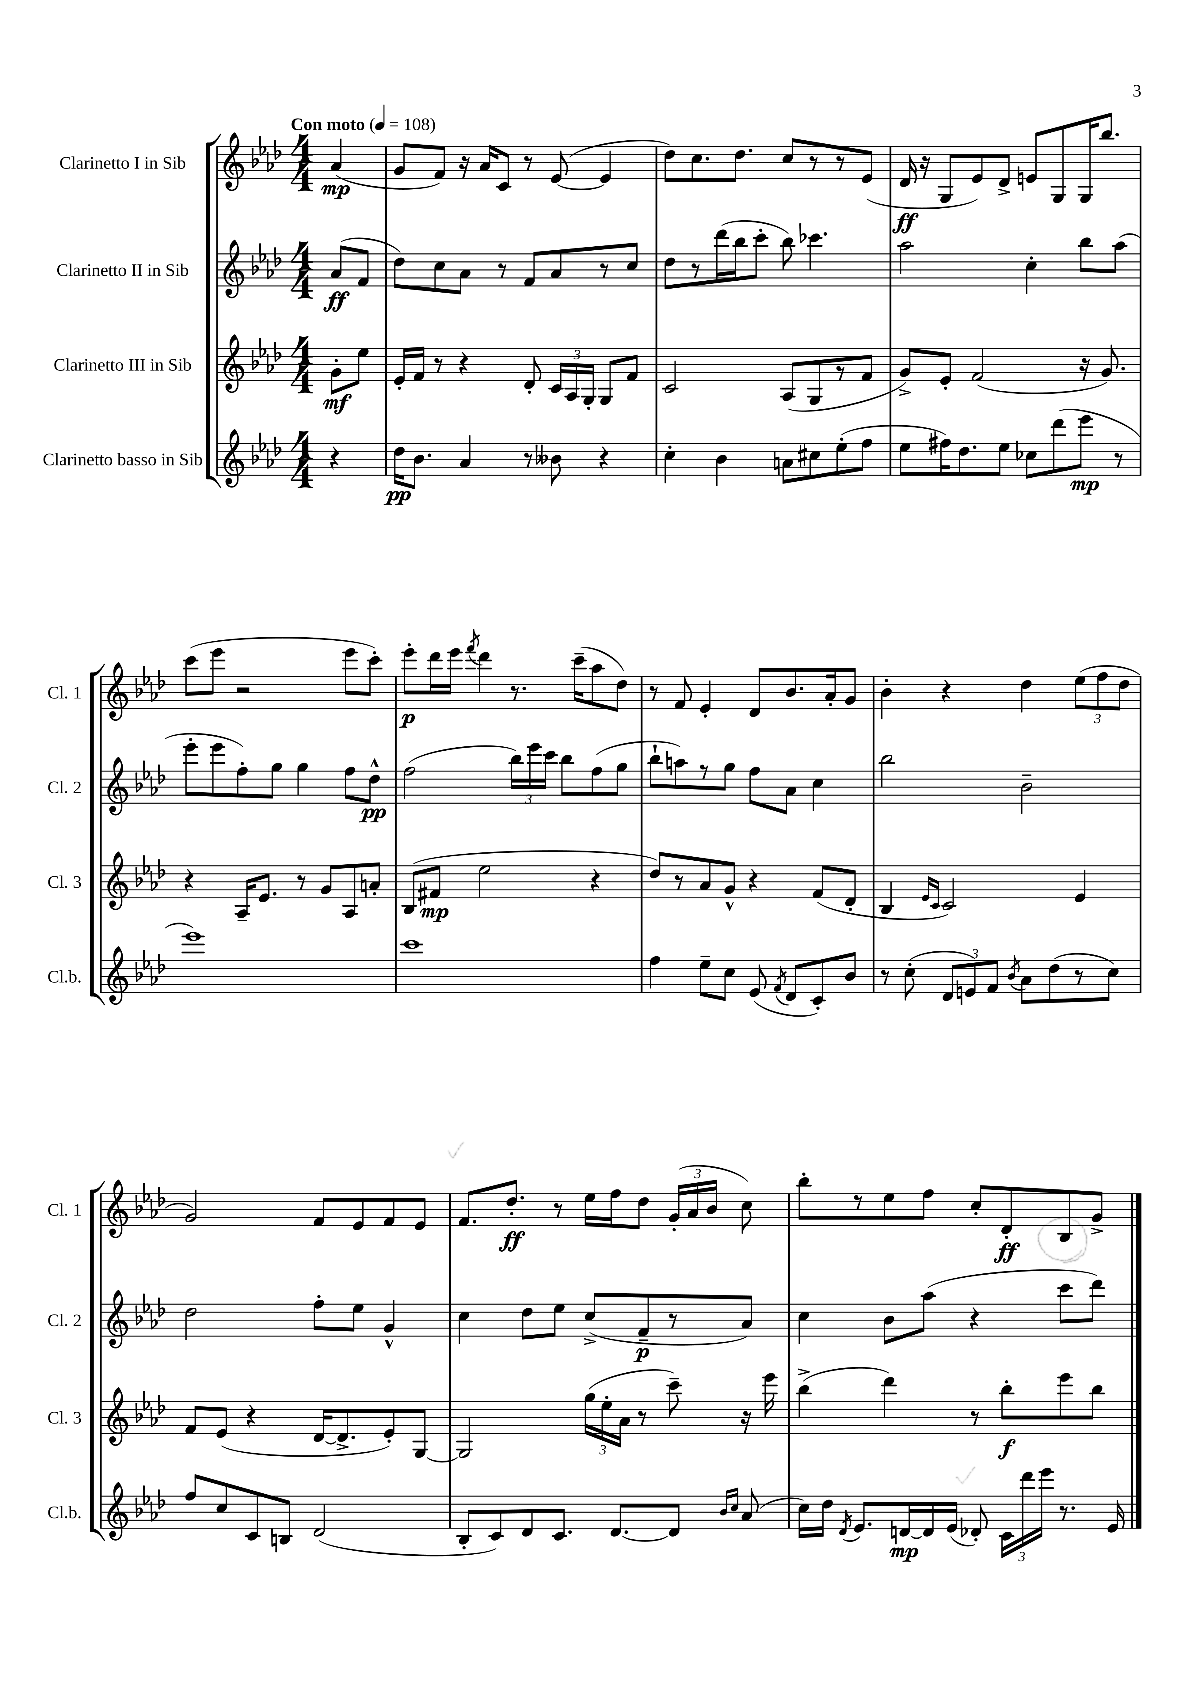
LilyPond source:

<<
\new StaffGroup <<
\new Staff = "s0" \with { instrumentName = "Clarinetto I in Sib" shortInstrumentName = "Cl. 1" } {
    \clef treble \key aes \major \numericTimeSignature \time 4/4 \partial 4 \tempo "Con moto" 4 = 108
    \autoBeamOff aes'4\mp( |
    g'8[ f'8]) r16 aes'16[ c'8] r8 ees'8~( ees'4 |
    des''8[) c''8. des''8.] c''8[ r8 r8 ees'8]( |
    des'16\ff r16 g8[ ees'8) des'8]-> e'8[ g8 g16 bes''8.] |
    c'''8[( ees'''8] r2 ees'''8[ c'''8]-.) |
    ees'''8[-.\p des'''16 ees'''16] \acciaccatura { f'''8 } des'''4 r8. c'''16[--( aes''8 des''8]) |
    r8 f'8 ees'4-. des'8[ bes'8. aes'16-. g'8] |
    bes'4-. r4 des''4 \tuplet 3/2 { ees''8[( f''8 des''8] } |
    g'2) f'8[ ees'8 f'8 ees'8] |
    f'8.[ des''8.]-.\ff r8 ees''16[ f''16 des''8] \tuplet 3/2 { g'16[-.( aes'16 bes'16] } c''8) |
    bes''8[-. r8 ees''8 f''8] c''8[-. des'8-.\ff bes8 g'8]-> \bar "|." |
}
\new Staff = "s1" \with { instrumentName = "Clarinetto II in Sib" shortInstrumentName = "Cl. 2" } {
    \clef treble \key aes \major \numericTimeSignature \time 4/4 \partial 4
    \autoBeamOff aes'8[\ff( f'8] |
    des''8[) c''8 aes'8] r8 f'8[ aes'8 r8 c''8] |
    des''8[ r8 des'''16( bes''16 c'''8]-. bes''8) ces'''4. |
    aes''2 c''4-. bes''8[ aes''8]( |
    ees'''8[-. ees'''8 f''8-.) g''8] g''4 f''8[ des''8]-^\pp |
    f''2( \tuplet 3/2 { bes''16[) ees'''16 c'''16] } bes''8[ f''8( g''8] |
    bes''8[-! a''8) r8 g''8] f''8[ aes'8] c''4 |
    bes''2 bes'2-- |
    des''2 f''8[-. ees''8] g'4-^ |
    c''4 des''8[ ees''8] c''8[->( f'8--\p r8 aes'8]) |
    c''4 bes'8[ aes''8]( r4 c'''8[ des'''8]) \bar "|." |
}
\new Staff = "s2" \with { instrumentName = "Clarinetto III in Sib" shortInstrumentName = "Cl. 3" } {
    \clef treble \key aes \major \numericTimeSignature \time 4/4 \partial 4
    \autoBeamOff g'8[-.\mf ees''8] |
    ees'16[-. f'16] r8 r4 des'8-. \tuplet 3/2 { c'16[ aes16 g16]-. } g8[ f'8] |
    c'2 aes8[( g8 r8 f'8] |
    g'8[->) ees'8]-. f'2( r16 g'8.) |
    r4 aes16[-- ees'8.] r8 g'8[ aes8 a'8]-. |
    bes8[( fis'8]\mp ees''2 r4 |
    des''8[) r8 aes'8 g'8]-^ r4 f'8[( des'8]-. |
    bes4 \grace { ees'16[ c'16] } c'2) ees'4 |
    f'8[ ees'8]( r4 des'16[~ des'8.-> ees'8-.) g8]~ |
    g2 \tuplet 3/2 { g''16[( ees''16-. aes'16] } r8 c'''8--) r16 ees'''16 |
    bes''4->( des'''4) r8 bes''8[-.\f ees'''8 bes''8] \bar "|." |
}
\new Staff = "s3" \with { instrumentName = "Clarinetto basso in Sib" shortInstrumentName = "Cl.b." } {
    \clef treble \key aes \major \numericTimeSignature \time 4/4 \partial 4
    \autoBeamOff r4 |
    des''16[\pp bes'8.] aes'4 r8 beses'8 r4 |
    c''4-. bes'4 a'8[ cis''8 ees''8-.( f''8] |
    ees''8[ fis''16) des''8. ees''8] ces''8[ des'''8( ees'''8]\mp r8 |
    ees'''1) |
    c'''1 |
    f''4 ees''8[-- c''8] ees'8( \acciaccatura { f'8 } des'8[ c'8-.) bes'8] |
    r8 c''8-.( \tuplet 3/2 { des'8[ e'8) f'8] } \acciaccatura { bes'8 } aes'8[ des''8( r8 c''8]) |
    f''8[ c''8 c'8 b8] des'2( |
    bes8[-. c'8) des'8 c'8.] des'8.[~ des'8] \grace { bes'16[ c''16] } aes'8( |
    c''16[) des''16] \acciaccatura { des'8 } ees'8.[ d'16~\mp d'16 ees'16]( des'8-.) \tuplet 3/2 { c'16[ des'''16 ees'''16] } r8. ees'16 \bar "|." |
}
>>
>>
\layout { \context { \Score \remove "Bar_number_engraver" } }
